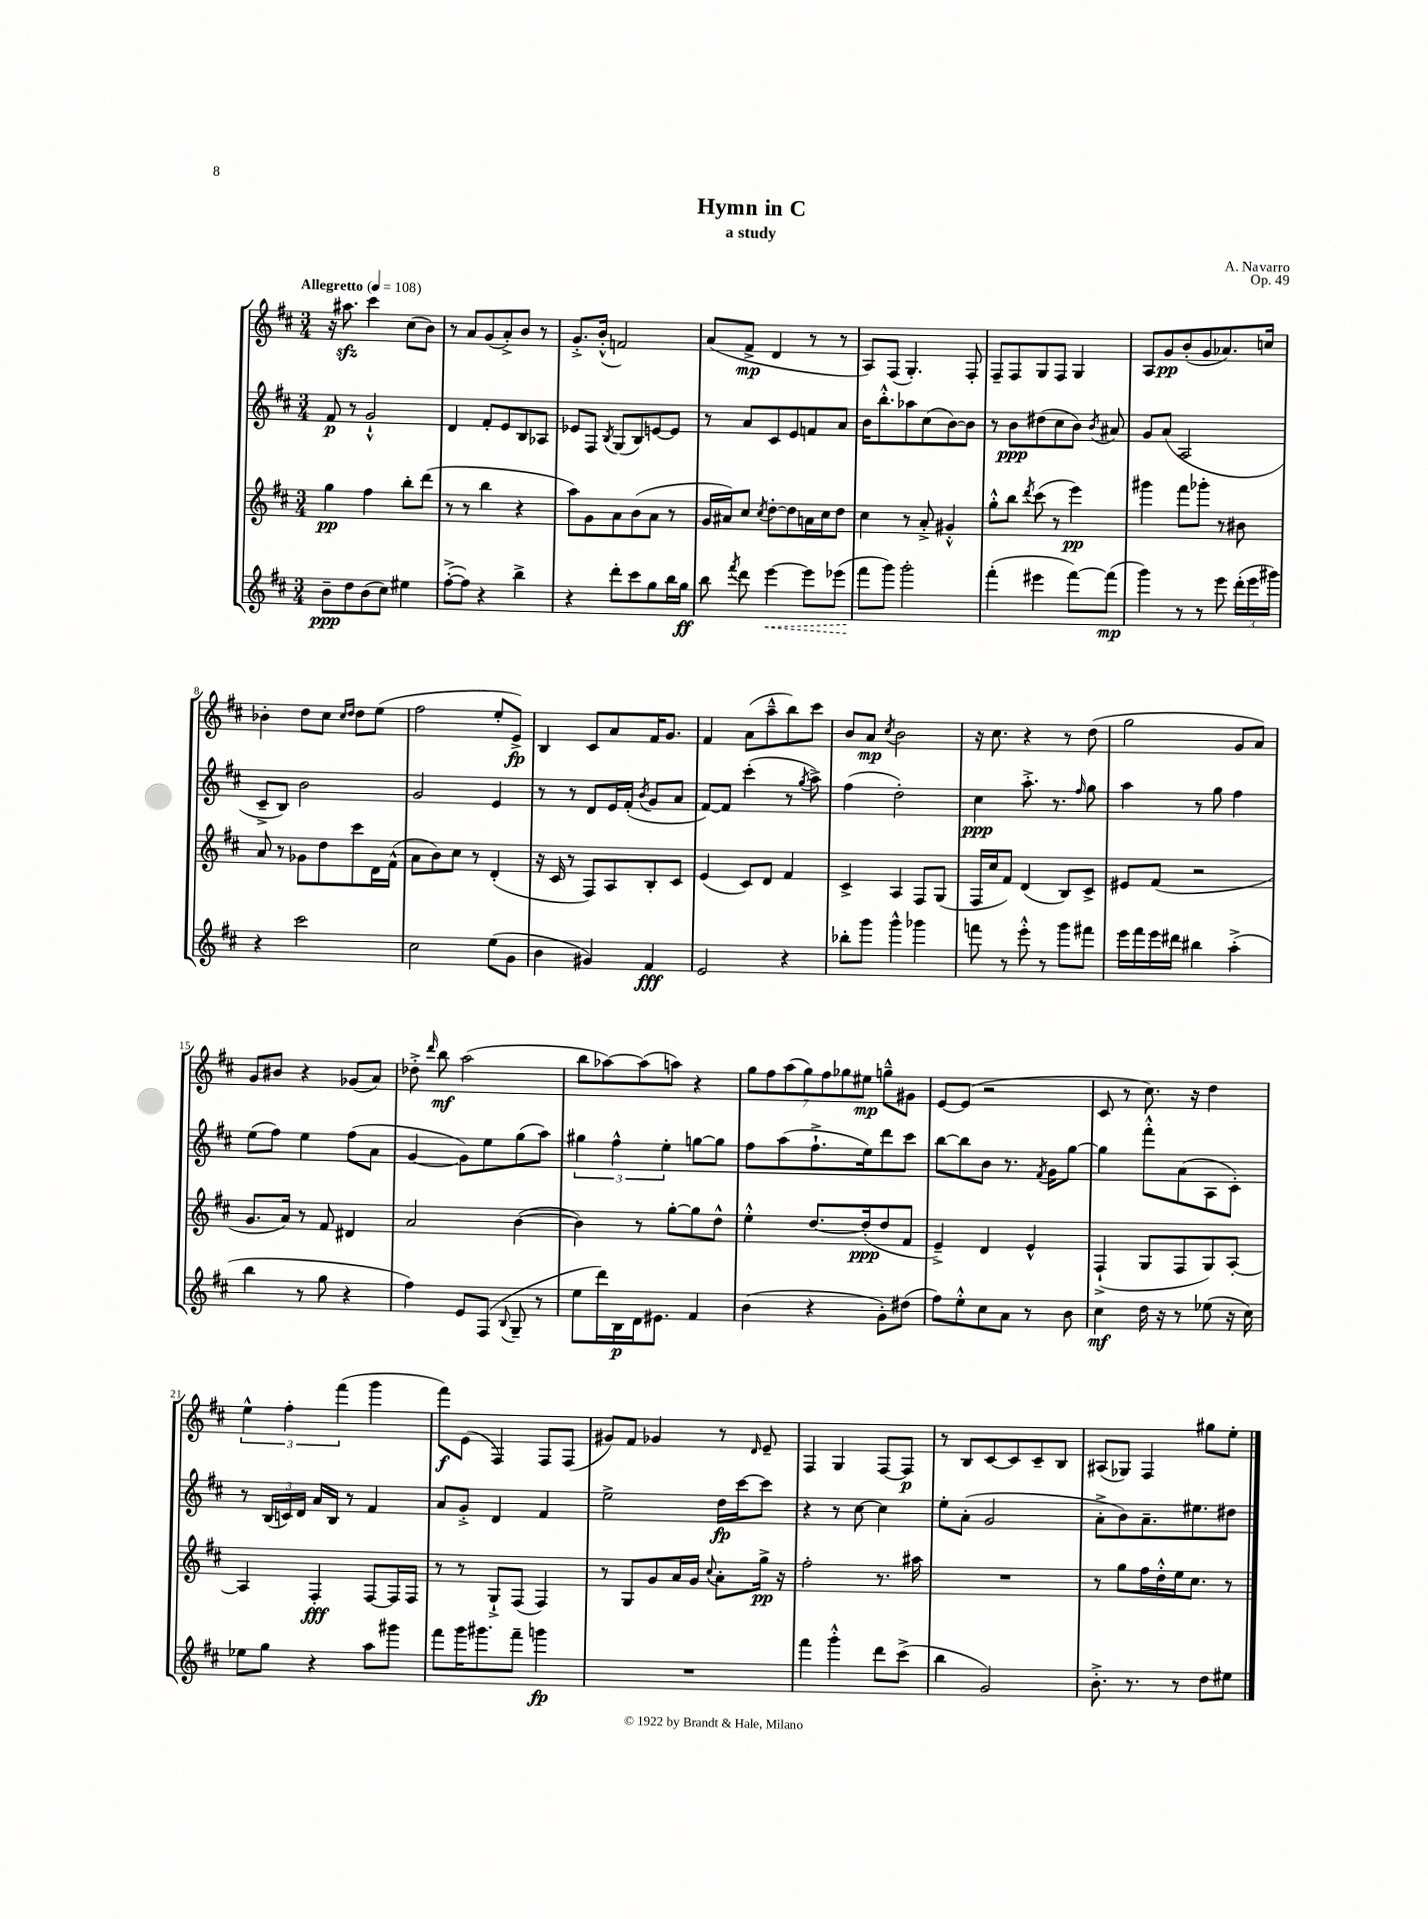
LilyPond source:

\header { title = "Hymn in C" composer = "A. Navarro" subtitle = "a study" opus = "Op. 49" }
<<
\new StaffGroup <<
\new Staff = "s0" {
    \clef treble \key d \major \numericTimeSignature \time 3/4 \tempo "Allegretto" 4 = 108
    \autoBeamOff r16 ais''8.\sfz cis'''4 cis''8[( b'8]) |
    r8 a'8[ g'8( a'8-.->) b'8] r8 |
    g'8.[-.-> b'16]-.-^( f'2) |
    a'8[( fis'8]->\mp d'4 r8 r8 |
    a8[) fis8]( g4.-.) fis8-. |
    fis8[-- fis8 g8 fis8] g4 |
    a8[ g'8\pp b'8-.( g'8 aes'8.) c''16] |
    bes'4-. d''8[ cis''8] \grace { cis''16[ d''16] } d''8[ e''8]( |
    fis''2 e''8[-. e'8]->\fp) |
    b4 cis'8[ a'8 fis'16 g'8.] |
    fis'4 a'8[( a''8---^ b''8) cis'''8] |
    b'8[ a'8]\mp \acciaccatura { cis''8 } b'2 |
    r16 cis''8. r4 r8 d''8( |
    g''2 g'8[ a'8]) |
    g'8[ bis'8] r4 ges'8[( a'8]) |
    des''8-.-> \grace { d'''16 } b''8\mf a''2( |
    b''8[ aes''8~) aes''8( a''8]) r4 |
    \tuplet 7/4 { g''8[ fis''8 a''8( g''8) fis''8 ges''8 eis''8]\mp } g''8[---^ gis'8] |
    e'8[~ e'8]( r2 |
    cis'8 r8 cis''8.) r16 d''4 |
    \tuplet 3/2 { e''4-^ fis''4-. fis'''4( } g'''4 |
    fis'''8[\f) e'8]( fis4) fis8[ fis8]( |
    gis'8[) fis'8] ges'4 r8 \grace { d'16 } e'8-- |
    fis4 g4 fis8[~ fis8]\p |
    r8 b8[ cis'8~ cis'8 cis'8-- b8] |
    ais8[( ges8]) fis4 gis''8[ e''8]-. \bar "|." |
}
\new Staff = "s1" {
    \clef treble \key d \major \numericTimeSignature \time 3/4
    \autoBeamOff fis'8\p r8 g'2-!-^ |
    d'4 fis'8[-. e'8 b8 aes8] |
    ees'8[ fis8] \acciaccatura { b8 } g8[( b8) e'8~ e'8] |
    r8 a'8[ cis'8 e'8 f'8 a'8] |
    b'16[ b''8.-.-^ aes''8 cis''8( b'8~) b'8] |
    r8 b'8[\ppp dis''8( cis''8 b'8]) \acciaccatura { b'8 } ais'8 |
    g'8[ a'8]( a2 |
    cis'8[---> b8]) b'2 |
    g'2 e'4 |
    r8 r8 d'8[ e'16 fis'16]-.( \acciaccatura { b'8 } g'8[ a'8] |
    fis'8[~) fis'8] cis'''4-.( r8 \acciaccatura { g''8 } a''8->) |
    fis''4( d''2-.) |
    cis''4\ppp a''8.-.-> r8. \grace { fis''16 } g''8 |
    a''4 r8 g''8 fis''4 |
    e''8[( fis''8]) e''4 fis''8[( a'8] |
    g'4~ g'8[) e''8 g''8( a''8]) |
    \tuplet 3/2 { gis''4 fis''4-^ e''4-. } g''8[~ g''8] |
    fis''8[ a''8( fis''8.-!-> e''16) d'''8 cis'''8] |
    b''8[~ b''8 b'8] r8. \acciaccatura { fis'8 } g'16[ g''8]~ |
    g''4 fis'''8[-.-^ a'8( a8 cis'8]-.) |
    r8 \tuplet 3/2 { b16[( c'16) d'16] } a'16[ b16] r8 fis'4 |
    a'8[ g'8]-.-> d'4 fis'4 |
    e''2-> d''16[\fp cis'''16~ cis'''8] |
    r4 r8 cis''8~ cis''4 |
    e''8[-. a'8]-.( g'2 |
    a'8[-.-> b'8) a'8.-- eis''8. dis''8] \bar "|." |
}
\new Staff = "s2" {
    \clef treble \key d \major \numericTimeSignature \time 3/4
    \autoBeamOff g''4\pp fis''4 b''8[-. d'''8]( |
    r8 r8 b''4 r4 |
    a''8[) g'8 a'8 b'8( a'8] r8 |
    g'16[ ais'16) cis''8] \acciaccatura { cis''8 } d''8[~-. d''8 a'16 cis''16 d''8] |
    cis''4 r8 a'8-.-> gis'4-.-^ |
    g''8[-.-^ b''8] \acciaccatura { d'''8 } cis'''8( r8 e'''4\pp) |
    gis'''4 fis'''8[ ges'''8]-. r8 bis'8 |
    a'8 r8 ges'8[ d''8 cis'''8 d'16 fis'16]-^( |
    a'8[ b'8) cis''8] r8 d'4-.( |
    r16 cis'16 r8 fis8[) a8 b8-. cis'8] |
    e'4( cis'8[) d'8] fis'4 |
    cis'4-> a4 fis8[ g8]( |
    fis16[ cis''16 fis'8]) d'4( b8[) cis'8]-> |
    eis'8[ fis'8]( r2 |
    g'8.[ a'16]) r8 fis'8 dis'4 |
    a'2 b'4~( |
    b'4) r8 g''8[~-. g''8 d''8]-^ |
    e''4-.-^ d''8.[~ d''16-.\ppp( d''8 fis'8] |
    e'4--->) d'4 e'4-^ |
    fis4-!->( g8[ fis8 g8) a8]~-. |
    a4 fis4-.\fff fis8[~ fis16 fis16] |
    r8 r8 g8[-!-> fis8]( fis4) |
    r8 g8[ g'8 a'16 g'16] \appoggiatura { cis''8 } a'8[-. g''16]->\pp r16 |
    fis''2-. r8. ais''16 |
    R2. |
    r8 g''8[ fis''16 d''16-.-^ e''16 cis''8.] r8 \bar "|." |
}
\new Staff = "s3" {
    \clef treble \key d \major \numericTimeSignature \time 3/4
    \autoBeamOff b'8[--\ppp d''8 b'8( cis''8]) eis''4 |
    fis''8[~-.->( fis''8]) r4 b''4-> |
    r4 d'''8[-. cis'''8 g''8 b''16 g''16]\ff |
    b''8 \acciaccatura { fis'''8 } d'''8 \once \override Hairpin.style = #'dashed-line e'''4~\< e'''8[ ees'''8]( |
    fis'''8[\! g'''8]) g'''2-. |
    fis'''4-.( eis'''4 fis'''8[~) fis'''8]\mp( |
    g'''4) r8 r8 e'''8 \tuplet 3/2 { d'''16[-.( e'''16 gis'''16]) } |
    r4 cis'''2 |
    cis''2 e''8[( g'8] |
    b'4 gis'4) fis'4\fff |
    e'2 r4 |
    bes''8[-. g'''8] g'''4-^ ges'''4 |
    f'''8 r8 e'''8-.-^ r8 g'''8[ fis'''8] |
    e'''16[ fis'''16 e'''16 dis'''16] bis''4 a''4-.->( |
    b''4 r8 g''8 r4 |
    fis''4) e'8[ fis8]( \appoggiatura { b8 } g8-- r8 |
    e''8[ d'''16) b16\p d'16 eis'8.] fis'4 |
    b'4( r4 g'8[-.) dis''8]( |
    fis''8[) e''8-.-^ cis''8 a'8] r8 b'8 |
    cis''4\mf d''16 r16 r8 ees''8( r16 cis''16) |
    ees''8[ g''8] r4 a''8[ gis'''8] |
    fis'''8[ g'''16 gis'''8. fis'''8]-- g'''4\fp |
    R2. |
    fis'''4 g'''4-.-^ d'''8[ cis'''8]->( |
    b''4 g'2) |
    b'8.-.-> r8. r8 d''8[ eis''8] \bar "|." |
}
>>
>>
